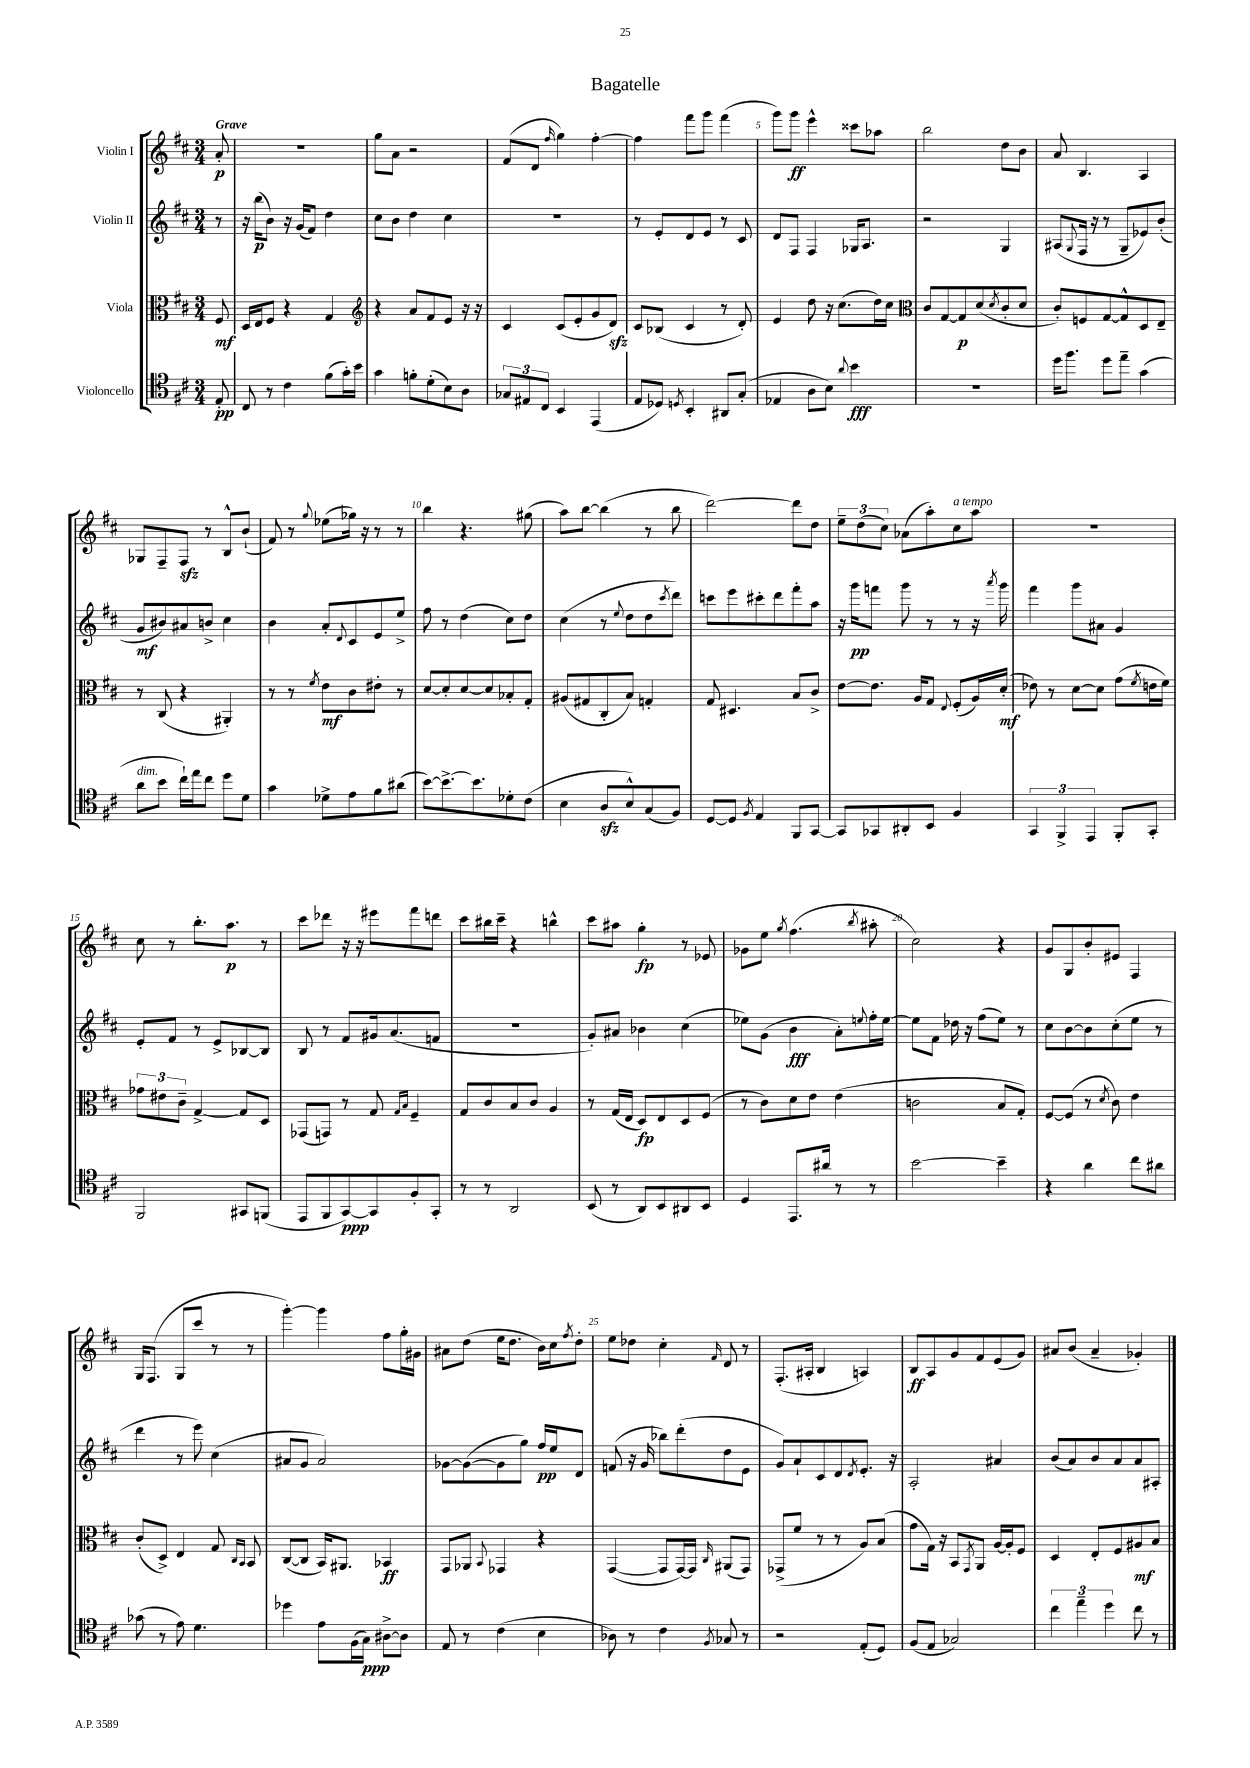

**kern	**kern	**kern	**kern
*staff4	*staff3	*staff2	*staff1
*clefC4	*clefC3	*clefG2	*clefG2
*k[f#c#]	*k[f#c#]	*k[f#c#]	*k[f#c#]
*M3/4	*M3/4	*M3/4	*M3/4
8E'	8F#	8r	8a'
=	=	=	=
8C#	16D	16r	2.r
.	16E	(16bb	.
8r	8F#	8b)	.
4c#	4r	16r	.
.	.	(16g	.
.	.	8f#)	.
(8f#	4G	4dd	.
16g')	.	.	.
16b	.	.	.
=	=	=	=
*	*clefG2	*	*
4g	4r	8cc#	8gg
.	.	8b	8a
8f'	8a	4dd	2r
(8d'	8f#	.	.
8B)	8e	4cc#	.
8A	16r	.	.
.	16r	.	.
=	=	=	=
12G-	4c#	2.r	(8f#
12E#	.	.	.
.	.	.	8d
12C#	.	.	.
.	.	.	16qqff#
4BB	(8c#	.	4gg)
.	8e'	.	.
(4EE	8g	.	[4ff#'
.	8d)	.	.
=	=	=	=
8E	8c#	8r	4ff#]
8D-)	(8B-	8e'	.
8qD	.	.	.
4BB'	4c#	8d	8fff#
.	.	8e	8ggg
8AA#	8r	8r	(4fff#
(8G'	8d')	8c#	.
=	=	=	=
4E-	4e	8d	8ggg)
.	.	8F#	8ggg
8A	8dd	4F#	4eee^^
8B)	16r	.	.
.	(8.cc#	.	.
8qqa	.	.	.
4b	.	16G-	8ccc##
.	.	8.A	.
.	16dd)	.	8aa-
.	16cc#	.	.
=	=	=	=
*	*clefC3	*	*
2.r	8c#	2r	2bb
.	[8G	.	.
.	8G]	.	.
.	(8d	.	.
.	8qd	.	.
.	8c#'	4G	8dd
.	8d	.	8b
=	=	=	=
16dd	8c#')	(8A#	8a
8.ff#	.	.	.
.	.	8qqG	.
.	8F	16F#	4.B
.	.	16r	.
8dd	[8G	8r	.
8ee~	8G^^]	8G~	.
(4g	8D	8e-)	4A
.	8E~	(8b'	.
=	=	=	=
8a	8r	8g	8G-
8b	(8C#	8b#)	8F#~
16cc#`)	4r	8a#	8F#
16ee	.	.	.
8cc#	.	8b^	8r
8dd	4AA#')	4cc#	8B^^
8d	.	.	(8b`
=	=	=	=
4g	8r	4b	8f#)
.	8r	.	8r
.	8qf#	.	8qqgg
8d-^	8e	8a'	(8ee-
.	.	8qqd	.
8e	8c#	8c#	16gg-)
.	.	.	16r
8f#	8e#'	8e	8r
(8a#	8r	8ee^	8r
=	=	=	=
[8b)	[8d	8ff#	4bb
8.b^_	8d']	8r	.
.	[8d	(4dd	4.r
8.b]	.	.	.
.	8d]	.	.
8d-'	8B-'	8cc#)	.
(8c#	8G'	8dd	(8gg#
=	=	=	=
4B	(8A#	(4cc#	8aa)
.	8G#	.	[8bb
8A	8C#'	8r	(4bb]
.	.	8qqee	.
8B^^)	8B)	8dd	.
(8G	4G'	8dd	8r
.	.	8qccc#	.
8F#)	.	8ddd)	8bb
=	=	=	=
[8D	8G	8ccc	[2ddd)
8D]	4.D#	8eee	.
8qF#	.	.	.
4E	.	8ccc#'	.
.	.	8ddd	.
8FF#	8B	8fff#'	8ddd]
[8GG	8c#^	8aa	8dd
=	=	=	=
8GG]	[8e	16r	12ee~
.	.	16ggg	.
.	.	.	(12dd
8GG-	8.e]	8fff	.
.	.	.	12cc#)
8AA#'	.	8ggg	(8a-
.	16A	.	.
8BB	8G	8r	8aa')
.	8qqE	.	.
4F#	(8F#'	8r	8cc#
.	16A)	16r	8aa
.	.	8qaaa	.
.	(16d'	16ggg	.
=	=	=	=
6GG	8e-)	4fff#	2.r
.	8r	.	.
6FF#^	.	.	.
.	[8d	8ggg	.
6EE	.	.	.
.	8d]	8a#	.
8FF#'	(8g	4g	.
.	8qf#	.	.
8GG'	16e	.	.
.	16f#)	.	.
=	=	=	=
2FF#	12g-	8e'	8cc#
.	12e#	.	.
.	.	8f#	8r
.	12c#~	.	.
.	[4G^	8r	8.bb'
.	.	8e^	.
.	.	.	8.aa
8GG#	8G]	[8B-	.
(8FF	8D	8B-]	8r
=	=	=	=
8EE	(8GG-	8B	8ccc#
8FF#	8GG)	8r	8ddd-
[8GG)	8r	8f#	16r
.	.	.	16r
8GG]	8G	16g#	8eee#
.	.	(8.a	.
.	16qqG	.	.
.	16qqB	.	.
8F#'	4F#~	.	8fff#
8GG'	.	8f	8ddd
=	=	=	=
8r	8G	2.r	8ccc#
8r	8c#	.	16bb#
.	.	.	16ccc#~
2AA	8B	.	4r
.	8c#	.	.
.	4A	.	4bb^^
=	=	=	=
(8BB	8r	8g')	8ccc#
8r	(16G	8a#	8aa#
.	16E	.	.
8AA)	8D)	4b-	4gg'
8BB	8E	.	.
8AA#	8D	(4cc#	8r
8BB	(8F#	.	8e-
=	=	=	=
4D	8r	8ee-)	8g-
.	8c#)	(8g	8ee
.	.	.	8qgg
8.EE	8d	4b	(4.ff#
.	8e	.	.
16a#	.	.	.
8r	(4e	8a')	.
.	.	8qqee	8qbb
8r	.	16ff#'	8aa#'
.	.	[16ee	.
=	=	=	=
[2b	2c	8ee]	2cc#)
.	.	8f#	.
.	.	16dd-	.
.	.	16r	.
.	.	(8ff#	.
4b~]	8B	8ee)	4r
.	8G')	8r	.
=	=	=	=
4r	[8F#	8cc#	8g
.	(8F#]	[8b	8G
4a	8r	8b]	8b'
.	8qd	.	.
.	8c#)	(8cc#'	8e#
8cc#	4e	8ee	4F#
8a#	.	8r	.
=	=	=	=
(8g-	(8c#'	4ddd	16G
.	.	.	(8.F#
8r	8D^)	.	.
8e)	4E	8r	8G
4.d	.	8eee)	8ccc#
.	8G	(4cc#	8r
.	16qqC#	.	.
.	16qqBB	.	.
.	8BB	.	8r
=	=	=	=
4dd-	([8C#	8a#	[4ggg')
.	8C#]	8g	.
8e	16BB)	2a#)	4ggg]
.	8.AA#	.	.
(16F#	.	.	.
16G)	.	.	.
[8A#^	4BB-	.	8ff#
8A#]	.	.	16gg'
.	.	.	16g#
=	=	=	=
8E	8GG	[8g-	8a#
8r	8AA-	(8g-_	(8dd
.	8qqBB	.	.
(4c#	4GG-	8g-]	16ee
.	.	.	8.dd
.	.	8gg)	.
4B	4r	16ff#	16b)
.	.	16ee	16cc#
.	.	.	8qff#
.	.	8d	8dd'
=	=	=	=
8A-)	([4GG	(8f	8ee
8r	.	16r	8dd-
.	.	16g	.
4c#	8GG]	8bb-)	4cc#'
.	[16GG)	(8ddd'	.
.	16GG]	.	.
8qF#	16qqC#	.	16qqf#
8G-	(8AA#	8dd	8d
8r	8GG)	8e	8r
=	=	=	=
2r	(8GG-^	8g)	(8.F#'
.	8f#	8a`	.
.	.	.	16A#'
.	8r	8c#	4B
.	8r	8d	.
.	.	8qd	.
(8E'	8A)	8.e'	4A)
8D)	(8B	.	.
.	.	16r	.
=	=	=	=
(8F#	8g	2A'	8B
8E	16G)	.	8A
.	16r	.	.
2G-)	8BB	.	8g
.	8qGG	.	.
.	8AA	.	8f#
.	[16A	4a#	(8e
.	16A']	.	.
.	8F#	.	8g)
=	=	=	=
6cc#	4D	(8b	8a#
.	.	8a)	(8b
6ee~	.	.	.
.	8E'	8b	4a#~
6dd	.	.	.
.	8F#	8a	.
8cc#	8A#	8a	4g-')
8r	8B	8A#'	.
==	==	==	==
*-	*-	*-	*-
